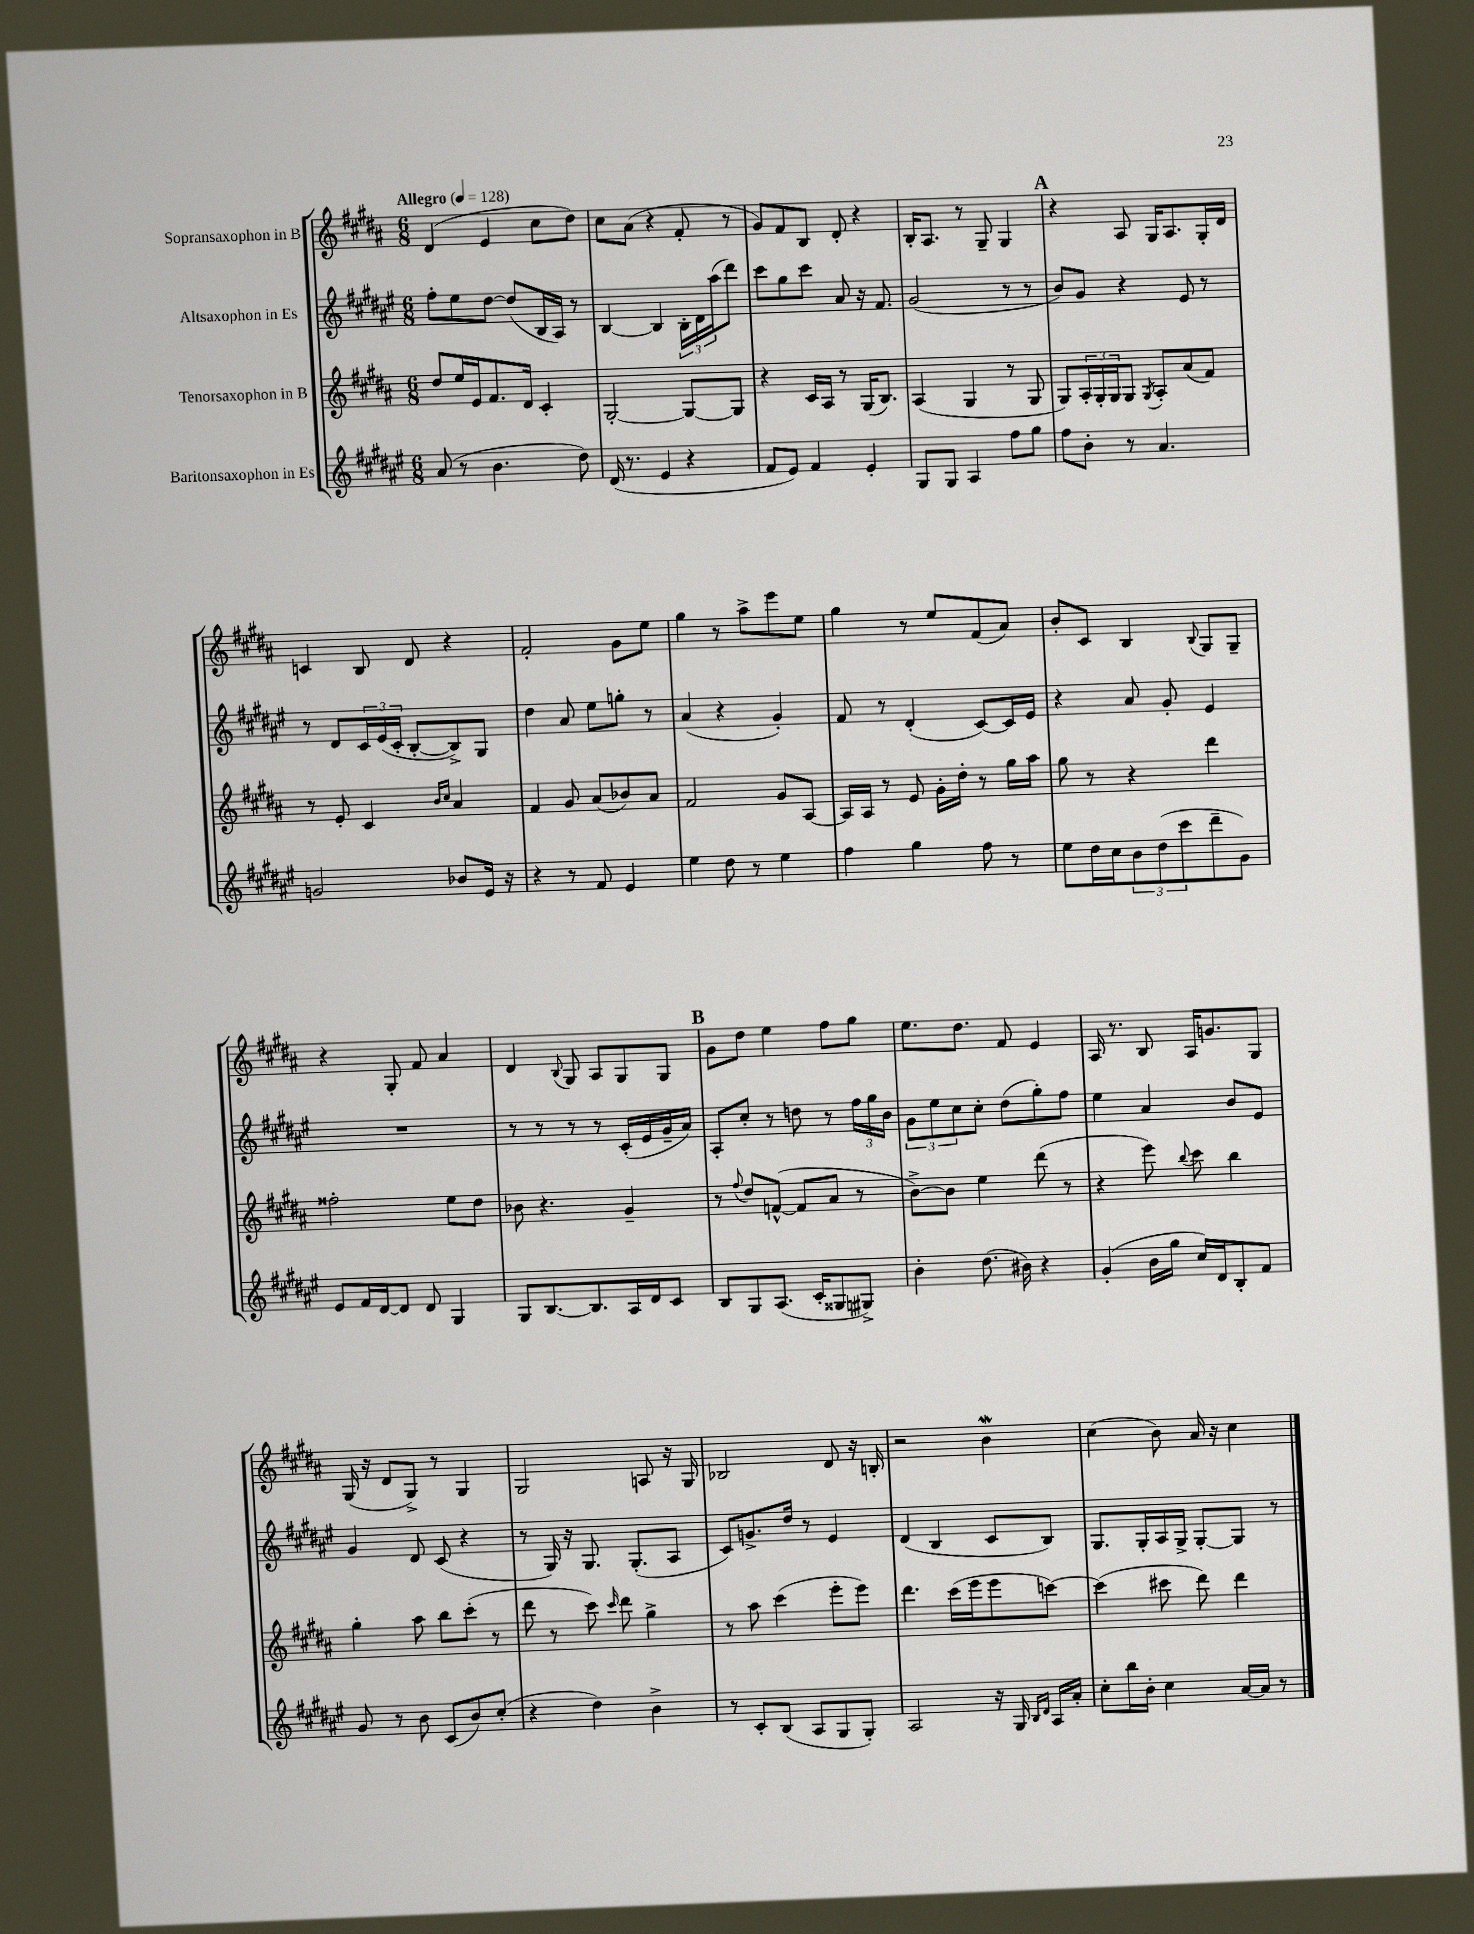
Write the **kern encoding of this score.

**kern	**kern	**kern	**kern
*part4	*part3	*part2	*part1
*staff4	*staff3	*staff2	*staff1
*I"Baritonsaxophon in Es	*I"Tenorsaxophon in B	*I"Altsaxophon in Es	*I"Sopransaxophon in B
*clefG2	*clefG2	*clefG2	*clefG2
*k[f#c#g#d#a#e#]	*k[f#c#g#d#a#]	*k[f#c#g#d#a#e#]	*k[f#c#g#d#a#]
*M6/8	*M6/8	*M6/8	*M6/8
*MM128	*MM128	*MM128	*MM128
=1	=1	=1	=1
!	!	!	!LO:TX:a:B:t=Allegro
(8a#/	8dd#/L	8ff#'\L	(4d#/
8r	16ee/L	8ee#\	.
.	16e/J	.	.
4.b\	8.f#/	[8dd#\J	4e/
.	.	(8dd#/L]	.
.	16d#/Jk	.	.
.	4c#'/	16B/L	8cc#\L
.	.	16A#/JJ)	.
8dd#\)	.	8r	8dd#\J)
=2	=2	=2	=2
(16d#/	[2G#'/	[4B/	8cc#\L
8.r	.	.	.
.	.	.	(8a#\J
4e#/	.	4B/]	4r
4r	8G#/L_	24B'\LL	8f#'/
.	.	24d#\	.
.	.	(24aa#\J	.
.	8G#/J]	8ddd#\J)	8r
=3	=3	=3	=3
8f#/L	4r	8ccc#\L	8g#/L)
8e#/J)	.	8gg#\	8f#/
4f#/	16c#/LL	8ccc#\J	8B/J
.	16A#/JJ	.	.
.	8r	8a#/	8d#'/
4e#'/	(16G#/KL	16r	4r
.	8.B/J)	8.f#/	.
=4	=4	=4	=4
8G#/L	(4A#/	(2g#/	16B'/KL
.	.	.	8.A#/J
8G#/J	.	.	.
4A#/	4G#/	.	8r
.	.	.	8G#~/
8ff#\L	8r	8r	4G#/
8gg#\J	8G#/	8r	.
!!LO:REH:place=s1:t=A
=5	=5	=5	=5
8ff#\L	8G#/L)	8b/L)	4r
8b'\J	24A#'/L	8g#/J	.
.	24G#'/	.	.
.	24G#/J	.	.
8r	8G#/J	4r	8A#/
.	8qG#/	.	.
4.a#/	8A#'/L	.	16G#/KL
.	.	.	8.A#/
.	(8a#/	8e#/	.
.	8f#/J)	8r	16G#'/L
.	.	.	16d#/JJ
!!LO:LB:g=z
=6	=6	=6	=6
2gn/	8r	8r	4cn/
.	8e'/	8d#/L	.
.	4c#/	24c#/L	8B/
.	.	(24e#/	.
.	.	24c#'/JJ	.
.	.	[8B'/L	8d#/
.	16qqb/LL	.	.
.	16qqcc#/JJ	.	.
8b-X/L	4a#/	8B^/])	4r
16e#/Jk	.	8G#/J	.
16r	.	.	.
=7	=7	=7	=7
4r	4f#/	4dd#\	2f#'/
8r	8g#/	8a#/	.
8f#/	(8a#/L	8ee#\L	.
4e#/	8b-X/)	8ggn'\J	8g#\L
.	8a#/J	8r	8ee\J
=8	=8	=8	=8
4ee#\	2f#/	(4a#/	4gg#\
8dd#\	.	4r	8r
8r	.	.	8aa#^\L
4ee#\	8g#/L	4g#'/)	8eee\
.	[8A#/J	.	8ee\J
=9	=9	=9	=9
4ff#\	16A#/LL]	8f#/	4gg#\
.	16A#/JJ	.	.
.	8r	8r	.
4gg#\	8e/	(4d#'/	8r
.	16g#'\LL	.	8ee/L
.	16dd#'\JJ	.	.
8ff#\	8r	[8c#/L)	(8f#/
8r	16gg#\LL	16c#/L]	8a#/J)
.	16aa#\JJ	16e#/JJ	.
=10	=10	=10	=10
8ee#\L	8gg#\	4r	8b'/L
16dd#\L	8r	.	8c#/J
16cc#\J	.	.	.
12b\	4r	8a#/	4B/
(12dd#\	.	.	.
.	.	8g#'/	.
12ccc#\	.	.	.
.	.	.	8qqB/
8ddd#~\	4ddd#\	4e#/	8G#/L
8g#\J)	.	.	8G#~/J
!!LO:LB:g=z
=11	=11	=11	=11
8e#/L	2ff##X'\	2.r	4r
16f#/L	.	.	.
[16d#/J	.	.	.
8d#/J]	.	.	8G#'/
8d#/	.	.	8f#/
4G#/	8ee\L	.	4a#/
.	8dd#\J	.	.
=12	=12	=12	=12
8G#/L	8b-X\	8r	4d#/
[8.B/	4.r	8r	.
.	.	.	8qqB/
.	.	8r	8G#/
8.B/]	.	.	.
.	.	8r	8A#/L
16A#/L	4g#~/	(16c#'/LL	8G#/
16d#/J	.	16e#/	.
8c#/J	.	16g#~/	8G#/J
.	.	16a#/JJ)	.
!!LO:REH:place=s1:t=B
=13	=13	=13	=13
8B/L	8r	8A#'/L	8g#\L
.	8qqff#/	.	.
8G#/	8dd#/L	8cc#'/J	8dd#\J
(8.A#/J	([8fn^^/J	8r	4ee\
.	8f/L]	8ddn\	.
16c#'/KL	.	.	.
8G##X/	8a#/J	8r	8ff#\L
8G#X^/J)	8r	24ff#\LL	8gg#\J
.	.	24gg#\	.
.	.	24b\JJ	.
=14	=14	=14	=14
4b'\	[8b^\L)	12g#\L	8.ee\L
.	.	12ee#\	.
.	8b\J]	.	.
.	.	12cc#\	.
.	.	.	8.dd#\J
(8.dd#\	4ee\	8cc#'\J	.
.	.	(8dd#\L	8f#/
16b#X\)	.	.	.
4r	(8ddd#\	8gg#'\)	4e/
.	8r	8ff#\J	.
=15	=15	=15	=15
(4g#'/	4r	4ee#\	16A#/
.	.	.	8.r
16b\LL	8eee\)	4a#/	8B/
16gg#\JJ	.	.	.
.	8qqbb/	.	.
16cc#/LL)	8ccc#\	.	16A#/KL
16d#/J	.	.	8.gn/
8B'/	4bb\	8b/L	.
8f#/J	.	8e#/J	8G#/J
!!LO:LB:g=z
=16	=16	=16	=16
8g#/	4gg#'\	4g#/	(16G#/
.	.	.	16r
8r	.	.	8d#/L
8b\	8aa#\	8d#/	8G#^/J)
(8c#/L	8bb\L	(8c#/	8r
8b/)	(8ccc#'\J	4r	4G#/
(8cc#'/J	8r	.	.
=17	=17	=17	=17
4r	8ddd#\	8r	2G#/
.	8r	16G#/)	.
.	.	16r	.
4dd#\)	8ccc#\)	8.G#/	.
.	16qqccc#/	.	.
.	8ddd#\	.	.
.	.	(8.G#'/L	.
4b^\	4gg#^\	.	8An/
.	.	8A#/J	16r
.	.	.	16G#/
=18	=18	=18	=18
8r	8r	8c#/L)	2B-X/
8c#'/L	8aa#\	8.gn^/	.
(8B/J	(4ccc#\	.	.
.	.	16dd#/Jk	.
8A#/L	.	8r	.
8G#/	8eee'\L	4e#/	8d#/
8G#'/J)	8eee\J)	.	16r
.	.	.	16Bn'/
=19	=19	=19	=19
2A#/	4.ddd#\	(4d#/	2r
.	.	4B/	.
.	(16ccc#\LL	.	.
.	16eee\J	.	.
16r	8eee\	8c#/L	4bw\
16G#/	.	.	.
16qqB/LL	.	.	.
16qqd#/JJ	.	.	.
16A#/LL	[8cccn\J)	8B/J)	.
16a#'/JJ	.	.	.
=20	=20	=20	=20
8cc#'\L	(4ccc\]	8.G#/L	(4cc#\
16bb\L	.	.	.
16b'\JJ	.	16G#'/L	.
4cc#\	8ccc#X\	16A#/	8b\)
.	.	16G#^/JJ	.
.	8ddd#\)	[8G#'/L	16a#/
.	.	.	16r
[16a#/LL	4ddd#\	8G#/J]	4cc#\
16a#/JJ]	.	.	.
8r	.	8r	.
==	==	==	==
*-	*-	*-	*-
